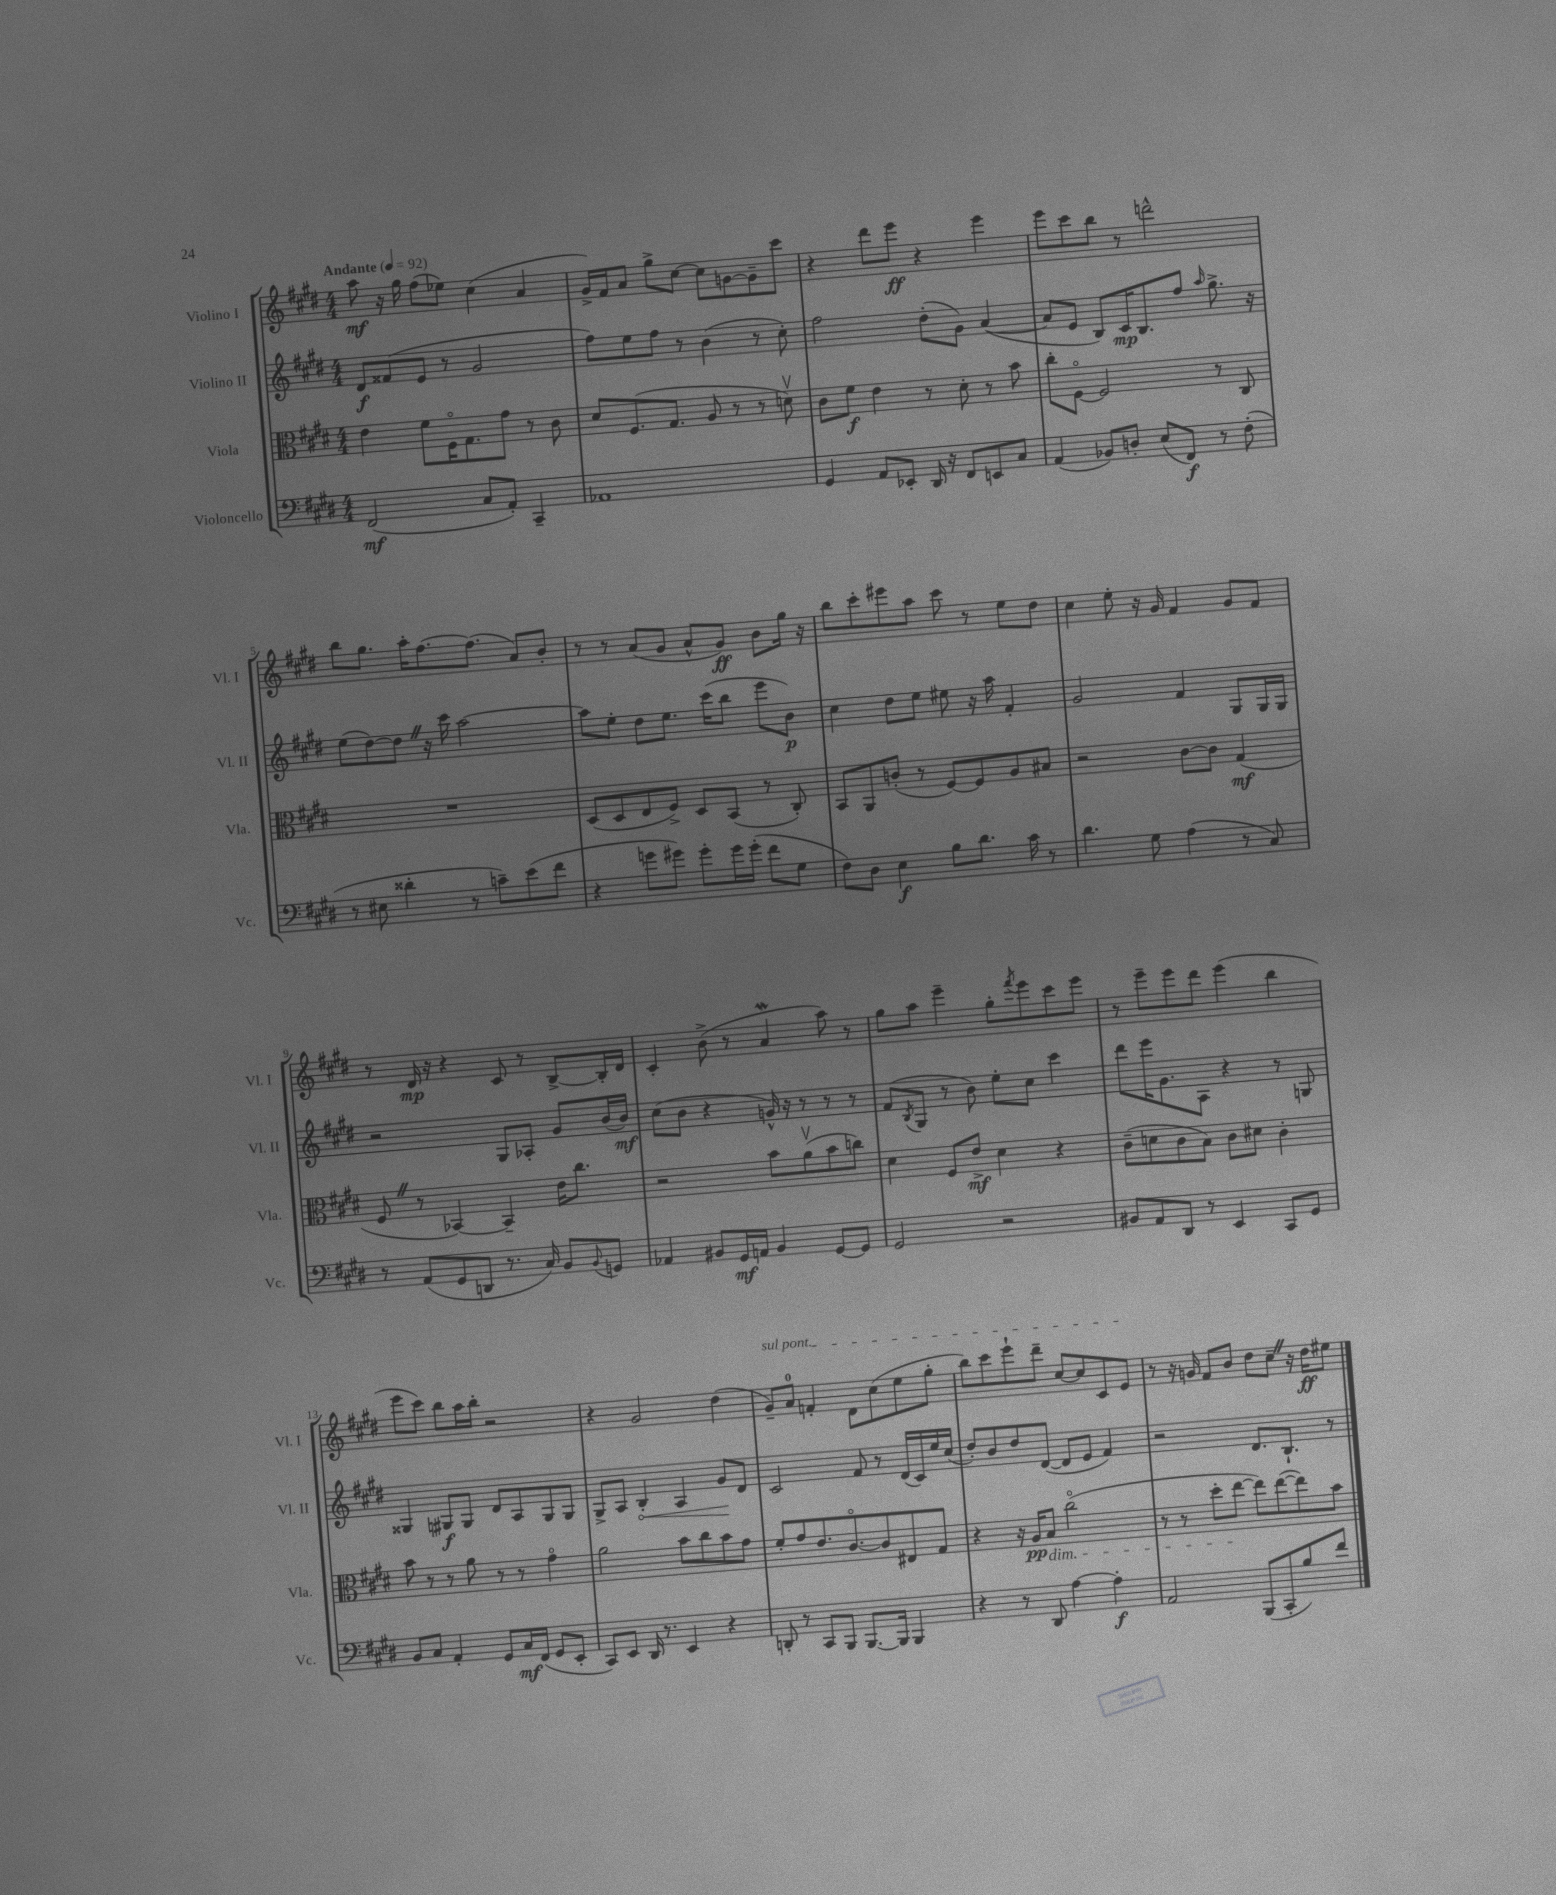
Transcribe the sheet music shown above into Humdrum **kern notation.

**kern	**kern	**kern	**kern
*staff4	*staff3	*staff2	*staff1
*clefF4	*clefC3	*clefG2	*clefG2
*k[f#c#g#d#]	*k[f#c#g#d#]	*k[f#c#g#d#]	*k[f#c#g#d#]
*M4/4	*M4/4	*M4/4	*M4/4
*MM92	*MM92	*MM92	*MM92
(2FF#/	4e\	8d#/L	8aa\
.	.	(8f##/	16r
.	.	.	16gg#\
.	8f#\L	8e/J	(8ff#\L
.	16F#o\K	8r	8ee-\J)
.	8.G#\	.	.
8C#/L	.	2g#/	(4cc#\
8AA'/J)	8g#\J	.	.
4CC#~/	8r	.	4a/
.	8c#\	.	.
=	=	=	=
1AA-	8d#/L	8ff#\L)	16g#^/LL)
.	.	.	16f#/J
.	(8.F#/	8ee\	8a/J
.	.	8ff#\J	8gg#^\L
.	8.G#/J	.	.
.	.	8r	[8cc#\J
.	8A/	(4b\	8cc#\]L
.	8r	.	[8g\
.	8r	8r	8g~\]
.	8dv\)	8cc#'\)	8ccc#\J
=	=	=	=
4GG#/	8c#\L	2ff#\	4r
.	8f#\J	.	.
8AA/L	4e\	.	8ddd#\L
8EE-'/J	.	.	8eee\J
16DD#/	8r	(8dd#'\L	4r
16r	.	.	.
8FF#/L	8d#'\	8g#\J)	.
8EE/	8r	([4a/	4eee\
8C#/J	8b\	.	.
=	=	=	=
(4AA/	8cc#'\L	8a/]L	8eee\L
.	[8F#o\J	8e/J	8ccc#\
8BB-/L)	2F#/]	8B/L)	8bb\J
8D'/J	.	16c#/K	8r
.	.	8.B/	.
(8E/L	.	.	2ddd^^\
8FF#/J)	.	8ff#/J	.
.	.	16qqaa/	.
8r	8r	8.gg#^\	.
(8F#'\	8C#/	.	.
.	.	16r	.
=	=	=	=
8r	1r	(8ee\L	8bb\L
8E#\	.	[8dd#\)	8.gg#\J
4d##'\	.	8dd#\]J	.
.	.	.	16aa'\LK
.	.	16r	[8.ff#\
.	.	16ccc#\	.
8r	.	[2aa\	.
.	.	.	(8.ff#\]J
8c~\L)	.	.	.
(8e\	.	.	8a/L)
8f#\J	.	.	8b'/J
=	=	=	=
4r	(8D#/L	8aa\]L	8r
.	8D#/	8ee'\J	8r
8g\L	8E/	8dd#\L	(8a/L
8g#\J)	8F#^/J)	8.ee\J	8g#/J
8g#'\L	8D#/L	.	8a^^/L
.	.	(16ccc#\LK	.
16g#\L	(8BB/J	8bb\J	8g#/J)
(16g#'\JJ	.	.	.
8f#\L	8r	8eee\L	8b\L
8G#\J	8C#'/)	8b\J)	16gg#\Jk
.	.	.	16r
=	=	=	=
8F#\L)	8BB/L	4cc#\	8bb\L
8D#\J	8AA/	.	8ccc#'\
4E\	(8c'/J	8dd#\L	8eee#\
.	8r	8ee\J	8aa\J
8B\L	[8F#/L)	8ee#\	8ccc#\
8.d#\J	8F#/]	16r	8r
.	.	16aa\	.
.	8A/	4f#'/	8ee\L
16c#\	.	.	.
8r	8B#/J	.	8dd#\J
=	=	=	=
4.d#\	2r	2g#/	4cc#\
.	.	.	8ee'\
8G#\	.	.	16r
.	.	.	16g#/
(4A\	[8c#\L	4f#/	4f#/
.	8c#\]J	.	.
8r	(4G#/	8G#/L	8g#/L
8C#/)	.	16G#/L	8f#/J
.	.	16G#/JJ	.
=	=	=	=
8r	8F#/	2r	8r
(8AA/L	8r	.	16d#/
.	.	.	16r
8GG#/	[4BB-/)	.	4r
8DD/J	.	.	.
8.r	4BB-~/]	8G#/L	8c#/
.	.	8A-'/J	8r
16C#/)	.	.	.
8BB/L	16e\LK	8g#/L	[8B^/L
.	8.cc#\J	.	.
8qqBB/	.	.	.
8GG/J	.	(16b/L	16B'/]L
.	.	16b/JJ)	16d#/JJ
=	=	=	=
4AA-/	2r	(8cc#\L	4c#'/
.	.	8b\J	.
8BB#/L	.	4r	(8b^\
16GG#/L	.	.	8r
16AA/JJ	.	.	.
4BB#/	8b\L	16g^^/)	4a/
.	.	16r	.
.	(8av\	8r	.
[8GG#/L	8b\	8r	8aa\)
8GG#/]J	8cc\J)	8r	8r
=	=	=	=
2GG#/	4d#\	(8f#/L	8gg#\L
.	.	8qB/	.
.	.	8G#/J	8aa\J
.	8F#/L	8r	4eee~\
.	8e^/J	8b\)	.
2r	4d#\	8ee'\L	8gg#'\L
.	.	.	8qfff#/
.	.	8cc#\J	8eee\
.	4r	4ccc#\	8ccc#\
.	.	.	8eee\J
=	=	=	=
8BB#/L	(8c#~\L	8ddd#\L	8r
8AA/	8d\	16eee\K	8eee~\L
.	.	8.g#\	.
8DD#/J	8c#\	.	8eee\
8r	8B\J)	8A\J	8ddd#\J
4EE/	8c#\L	4r	(4eee\
.	8d#\J	.	.
8CC#/L	4c#'\	8r	4bb\
8GG#/J	.	8G/	.
=	=	=	=
8BB/L	8b\	4G##/	8eee\L
8C#/J	8r	.	8ccc#\J)
4AA'/	8r	8G#/L	8bb\L
.	8a\	8G#/J	16aa\L
.	.	.	16bb'\JJ
8GG#/L	8r	8d#/L	2r
16C#/L	8r	8A/	.
(16FF#/JJ	.	.	.
8GG#/L	4g#o\	8G#/	.
8EE'/J	.	8G#/J	.
=	=	=	=
8CC#/L)	2a\	8G#^/L	4r
8EE/J	.	8A/J	.
16DD#/	.	4B'/	2g#/
8.r	.	.	.
4EE/	8b\L	4A/	.
.	8cc#\	.	.
4r	8b\	8g#/L	(4dd#\
.	8g#\J	8d#/J	.
=	=	=	=
8DD'/	8f#'/L	2c#/	8g#~/L)
8r	8g#/	.	8a/J
8CC#/L	8.e/	.	4f'/
8BBB/J	.	.	.
.	[8.c#o/	.	.
[8.BBB/L	.	8f#/	8d#\L
.	8c#/]	8r	(8cc#\
16BBB/]Jk	.	.	.
4BBB/	8E#/	(16d#/LL	8ee\
.	.	16c#/)	.
.	8G#/J	16ee/	8gg#'\J
.	.	(16cc#/JJ	.
=	=	=	=
4r	4r	8dd#'/L)	8bb\L)
.	.	8b/	8ccc#\
8r	16r	8dd#/	8eee`\
.	16A/LK	.	.
8DD#/	8B/J	([8d#/J	8ddd#~\J
[4A\	(2cc#o\	8d#/]L	[8cc#/L
.	.	8e/J	8cc#/]
4A'\]	.	4f#/)	8c#/
.	.	.	8e/J
=	=	=	=
2AA/	8r	2r	8r
.	8r	.	16r
.	.	.	16g/
.	8dd#'\L	.	8f#/L
.	[8ee\J	.	8b/J
(8BBB/L	8ee\]L)	8.d#/L	8dd#\L
8CC#'/	([8ee\	.	8cc#~\J
.	.	8.B`/J	.
8B/)	8ee\])	.	16r
.	.	.	16dd#\LK
8f#/J	8b\J	8r	8ee#\J
==	==	==	==
*-	*-	*-	*-
